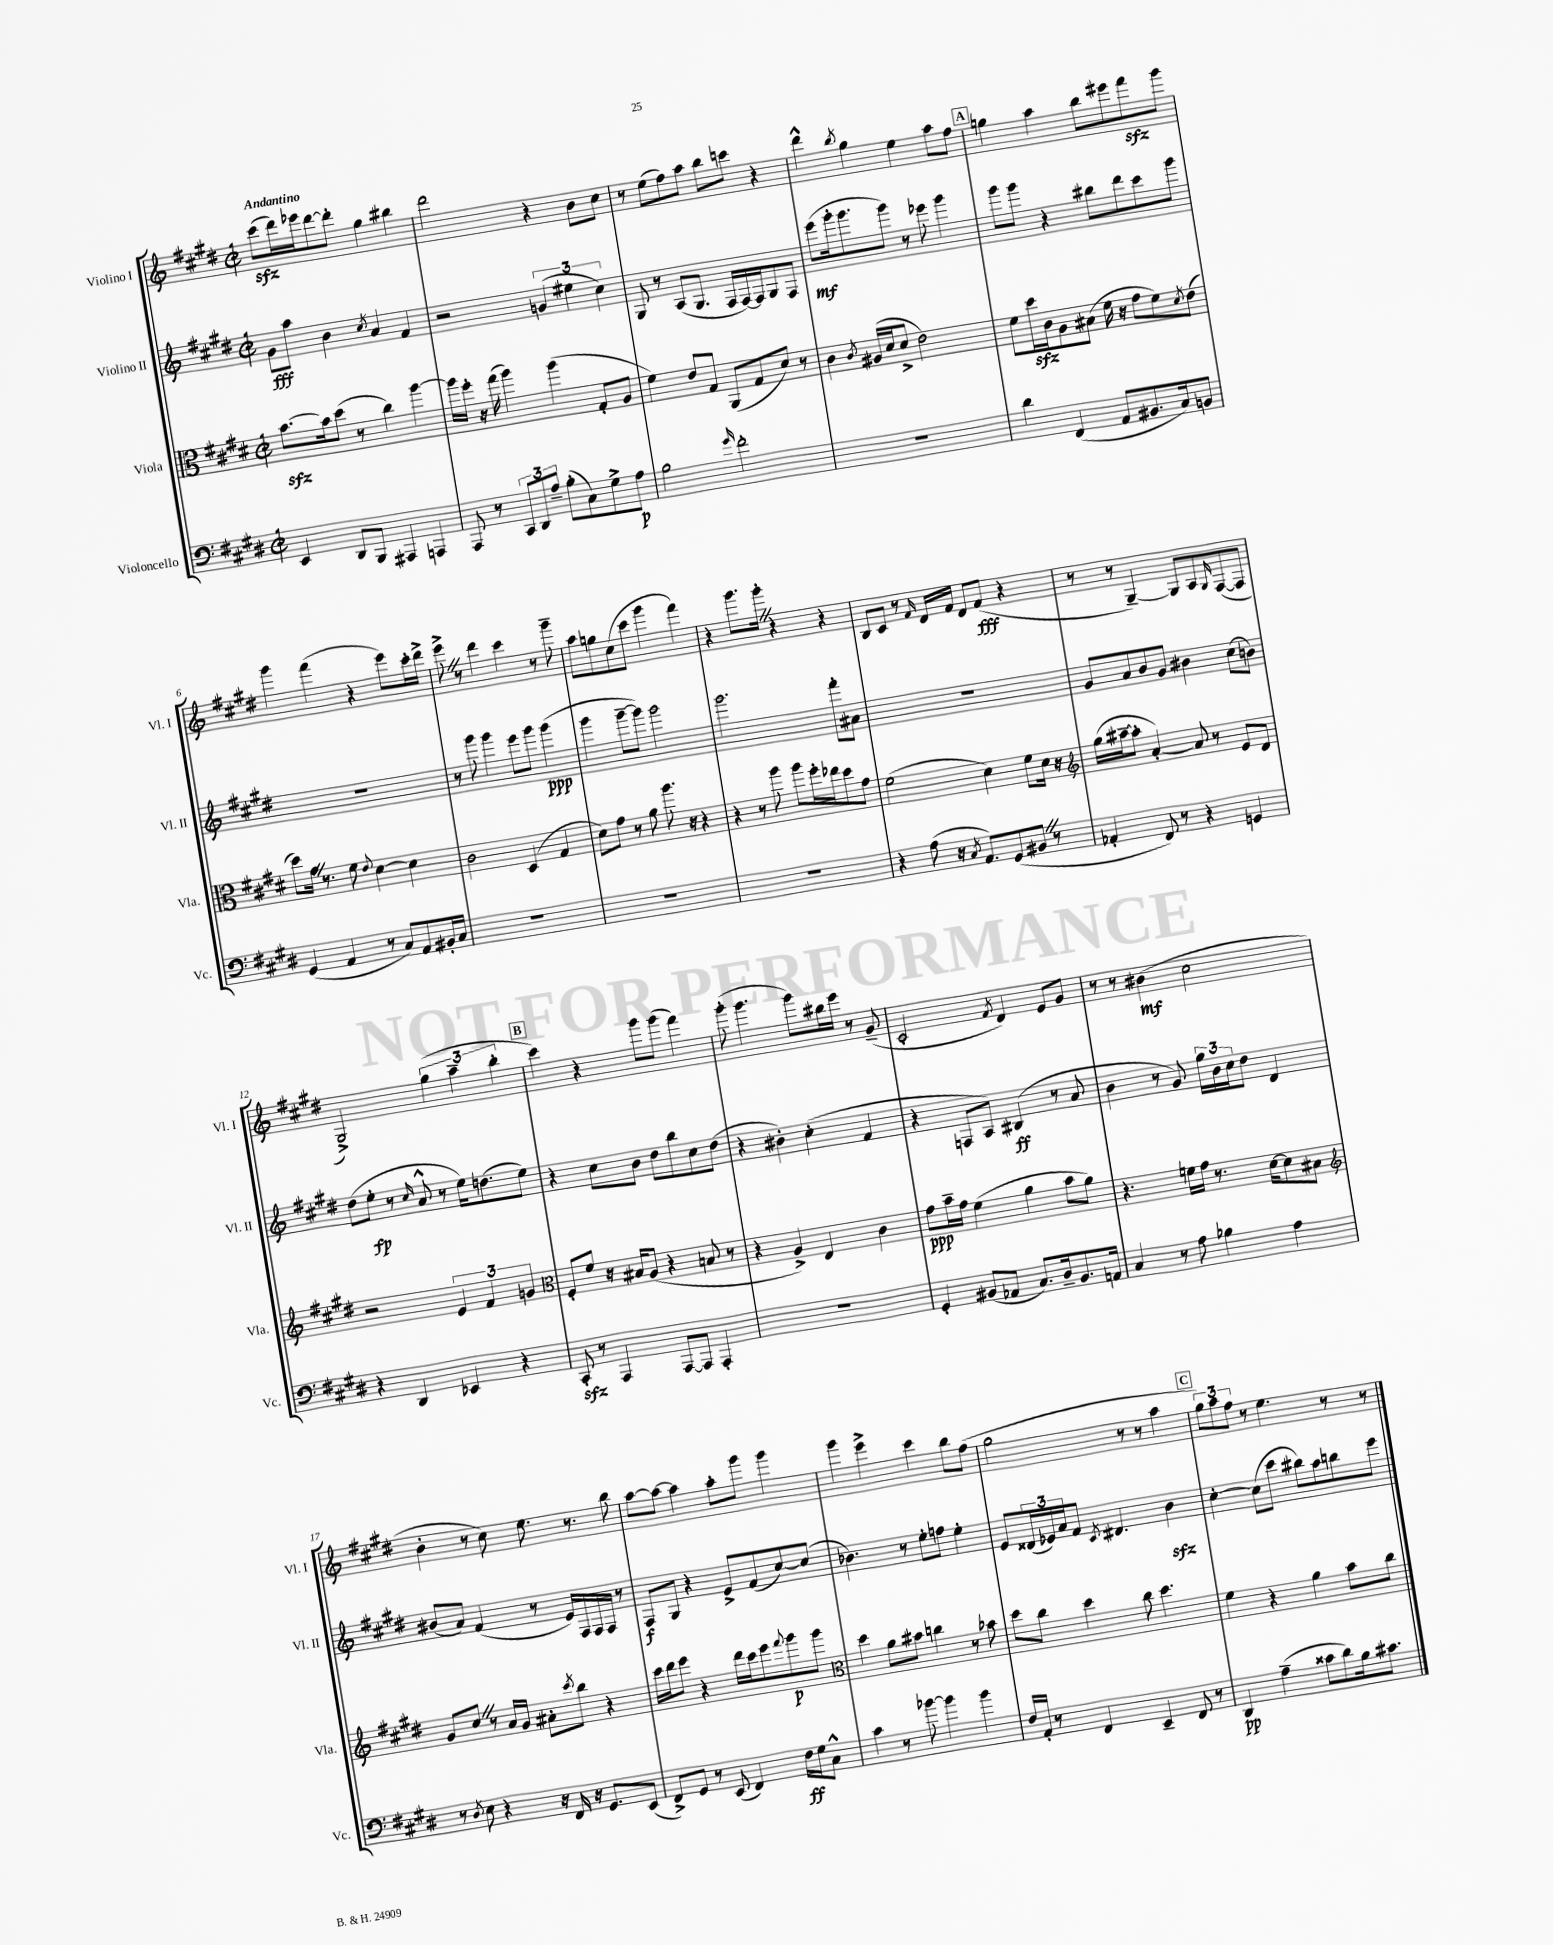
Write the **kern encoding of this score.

**kern	**kern	**kern	**kern
*staff4	*staff3	*staff2	*staff1
*clefF4	*clefC3	*clefG2	*clefG2
*k[f#c#g#d#]	*k[f#c#g#d#]	*k[f#c#g#d#]	*k[f#c#g#d#]
*M2/2	*M2/2	*M2/2	*M2/2
*met(c|)	*met(c|)	*met(c|)	*met(c|)
4EE/	[8.b\L	8g#\L	(8ccc#\L
.	.	8aa\J	16ddd#\L)
.	16b\]k	.	16eee-\J
8DD#/L	(8dd#\J	4b\	[8ddd#\
8BBB/J	8r	.	8ddd#'\]J
.	.	8qcc#/	.
4AAA#/	4cc#\)	4a/	4gg#\
4AAA/	[4aa\	4f#/	4bb#\
=	=	=	=
8AAA/	16aa\]LL	2r	2ddd#\
.	16ff#'\JJ	.	.
8r	16r	.	.
.	(16gg#\	.	.
12CC#/L	4aa\)	.	.
12DD#/	.	.	.
12A~/J	.	.	.
(8B'\L	(4aa\	(6g/	4r
8C#\)	.	.	.
.	.	6ee#\	.
8G#^\	8G#'/L	.	8b\L
.	.	6cc#\)	.
8A\J	8A/J	.	8cc#\J
=	=	=	=
2B\	4f#\)	8G#/	8r
.	.	8r	(8ee\L
.	8e/L	(8A/L	8ff#\)
.	8G#/J	8.G#/J	8aa\J
16qqg#/	.	.	.
2f#'\	(8AA/L	.	8bb\L
.	.	16F#/LL	.
.	8G#/	[16F#/)	8ccc\J
.	.	16F#/]J	.
.	8d#/J)	8G#/	4r
.	8r	8F#/J	.
=	=	=	=
1r	4c#\	(8eee\L	4ddd#^^\
.	.	16ggg#'\k	.
.	.	8.ggg#\	.
.	8qc#/	.	8qbb/
.	(16A#/LL	.	4gg#\
.	16d#/J	.	.
.	8d#^/J	8ggg#\J)	.
.	2e\)	8r	4ee\
.	.	8eee-\	.
.	.	4ggg#\	8aa\L
.	.	.	8ff#\J
=	=	=	=
4d#\	8f#\L	8ggg#\L	4gg\
.	16dd#\L	8ggg#\J	.
.	16c#\J	.	.
(4FF#/	8A\	4r	4aa\
.	(8B#\J	.	.
8AA/L	16f#\	8bb#\L	8bb\L
.	16r	.	.
8.BB#/	8g#\L	8ddd#\	8eee#\
.	8f#\)	8ccc#\	8fff#\
16C#/k)	.	.	.
.	8qd#/	.	.
8BB/J	(8e\J	8ggg#\J	8ggg#\J
=	=	=	=
(4GG#/	8dd#\L)	1r	4ggg#\
.	16g#\Jk	.	.
.	8.r	.	.
4AA/	.	.	(4fff#\
.	8f#\	.	.
.	8qqe/	.	.
8r	[4d#\	.	4r
8C#/L)	.	.	.
8AA/	4d#\]	.	8eee\L)
16BB#'/L	.	.	16ccc#'\L
16C#/JJ	.	.	16ddd#^\JJ
=	=	=	=
1r	2c#\	8r	8eee^\
.	.	8ggg#\	8r
.	.	4ggg#\	4ddd#\
.	(4D#/	8eee\L	4ccc#\
.	.	8ggg#\J	.
.	4G#/	(4ggg#\	8r
.	.	.	8ggg#~\
=	=	=	=
1r	8d#\L)	4ggg#\	8aa\L
.	8g#\J	.	8gg\
.	8r	[8ggg#~\L	(8cc#\
.	8a\	8ggg#\]J)	8ccc#\J
.	8.aa\	2ggg#\	4ggg#\
.	16r	.	.
.	4r	.	4fff#\)
=	=	=	=
1r	4r	2.ggg#\	4r
.	8r	.	8.ggg#\L
.	8aa\	.	.
.	.	.	16ggg#'\Jk
.	8aa\L	.	4r
.	16ff#'\L	.	.
.	16ee-\J	.	.
.	8dd#\	8fff#'\L	4r
.	8g#\J	8a#\J	.
=	=	=	=
4r	(2f#\	1r	8B/L
.	.	.	8c#/J
(8A\	.	.	8r
.	.	.	16qqf#/
16r	.	.	16d#/LL
8qC#/	.	.	.
8.AA/L)	.	.	16f#/JJ
.	4d#\)	.	8d#/L
(8GG#/	.	.	(8f#/J
8BB#/J	8f#\L	.	4r
8r	16d#\Jk	.	.
.	16r	.	.
=	=	=	=
*	*clefG2	*	*
4AA-'/	(16gg#\LL	8g#/L	8r
.	[16aa#~\J	.	.
.	8aa#'\]J	8a/	8r
8FF#/)	[4a'/)	8b/	[4G#~/)
8r	.	8g#/J	.
4r	8a/]	4b#\	8G#/]L
.	8r	.	8A/
.	.	.	16qqG#/
4GG/	8e/L	(8cc#\L	([8F#/
.	8d#/J	8b\J)	8F#/]J
=	=	=	=
4r	2r	(8dd#\L	2G#^/)
.	.	8ee'\J	.
4DD#/	.	8r	.
.	.	16qqcc#/	.
.	.	8a^^/	.
4EE-/	6e/	8r	(6gg#\
.	.	16ee\LK)	.
.	6f#/	.	6aa~\
.	.	(8.dd\	.
4r	.	.	.
.	6g/	.	6bb'\
.	.	8ee\J)	.
=	=	=	=
*	*clefC3	*	*
8CC#'/	8F#'/L	4r	4ccc#\)
8r	8f#/J	.	.
4AAA/	16r	8cc#\L	4r
.	16B#/LK	.	.
.	(8A/J	8b\J	.
[8AAA/L	4r	8dd#\L	8ggg#\L
8AAA/]J	.	8bb\	(8ggg#\J
4AAA'/	8B/	8cc#\	4fff#\)
.	8r	(8dd#\J	.
=	=	=	=
1r	4r	4r	(8ggg#'\
.	.	.	4.ggg#\
.	4A^/)	4b#'\)	.
.	4E/	(4cc#'\	8ggg#\L)
.	.	.	16bb#\L
.	.	.	16eee\JJ
.	4c#\	4f#/	8r
.	.	.	(8g#~/
=	=	=	=
4GG#'/	8g#\L	4r	2c#'/
.	16b~\L	.	.
.	16g#\JJ	.	.
(8BB#/L	(4f#\	8F/L	.
8AA-/J	.	8A/J)	.
.	.	.	8qf#/
8.C#/L)	4a\	(4B#/	4d#/)
16D#~/k	.	.	.
8.BB#/	8b\L	8r	8e/L
.	8a\J)	8a/	8g#/J
16AA/Jk	.	.	.
=	=	=	=
4C#/	4.r	4b\	8r
.	.	.	8r
8r	.	8r	(4b#\
8A\	16f\LL	8g#/)	.
.	16g#\JJ	.	.
4B-\	8.r	24gg#\LL	2cc#\
.	.	24b\	.
.	.	24cc#\J	.
.	.	8dd#\J	.
.	[16d#\LK	.	.
4A\	8d#\]	4d#/	.
.	8B#\J	.	.
=	=	=	=
*	*clefG2	*	*
8r	8g#/L	(8b#/L	4b'\
8qD#/	.	.	.
8E\	8cc#/J	8a/J)	.
4r	8r	(4f#/	8r
.	16a/LL	.	8cc#\)
.	16g#/JJ	.	.
16r	8a#'\L	8r	8.ee\
16FF#/	.	.	.
.	8qccc#/	.	.
16r	8bb\J	16e/LL)	.
8.GG#/L	.	16F#/	8.r
.	4r	16F#/	.
.	.	16F#/JJ	.
(8EE/J	.	8r	8bb\
=	=	=	=
8FF#^/L)	16ccc#\LL	8F#/L	[8aa\L
.	16ddd#\J	.	.
8GG#/J	8eee\J	8G#/J	8aa\_J
8r	4r	4r	4aa\]
(8EE/	.	.	.
4FF#/)	16ddd#\LL	8e^/L	8aa'\L
.	16ccc#\J	.	.
.	8eee\	(8f#/	8ggg#\J
.	8qqfff#/	.	.
16F#\LL	8ggg#\	[8cc#/)	4ggg#\
16G#\J	.	.	.
8C#^^\J	8ggg#\J	(8cc#/]J	.
=	=	=	=
*	*clefC3	*	*
4c#\	4dd#\	4.b-\)	4ggg#\
8r	8a\L	.	4eee^\
[8b-\	8b#\J	8r	.
4b-\]	4cc\	8ee'\L	4ccc#\
.	.	8ff\J	.
4b-\	8r	4ee'\	8bb\L
.	8b-\	.	(8ff#\J
=	=	=	=
16F#/LL	8dd#\L	8e/L	2gg#\
16AA'/JJ	.	.	.
8r	8cc#\J	(24d##/L	.
.	.	24e-/)	.
.	.	24a/J	.
4FF#/	4dd#\	8f#/J	.
.	.	8qc#/	.
.	.	4.d#/	.
4EE~/	8cc#\	.	8r
.	4.dd#\	.	8r
8FF#/	.	4b\	4aa\
8r	.	.	.
=	=	=	=
4DD#/	4f#\	[4cc#'\	12gg#\L)
.	.	.	12aa\
.	.	.	12ff#\J
(4A~\	4r	(8cc#\]L	8r
.	.	8ccc#\J	4.ee\
8c##\L	4a\	8bb#\L)	.
8d#\)	.	8aa\	.
16B\k	8b\L	8bb\	8r
8.c#\J	.	.	.
.	8cc#\J	8eee\J	8r
==	==	==	==
*-	*-	*-	*-
